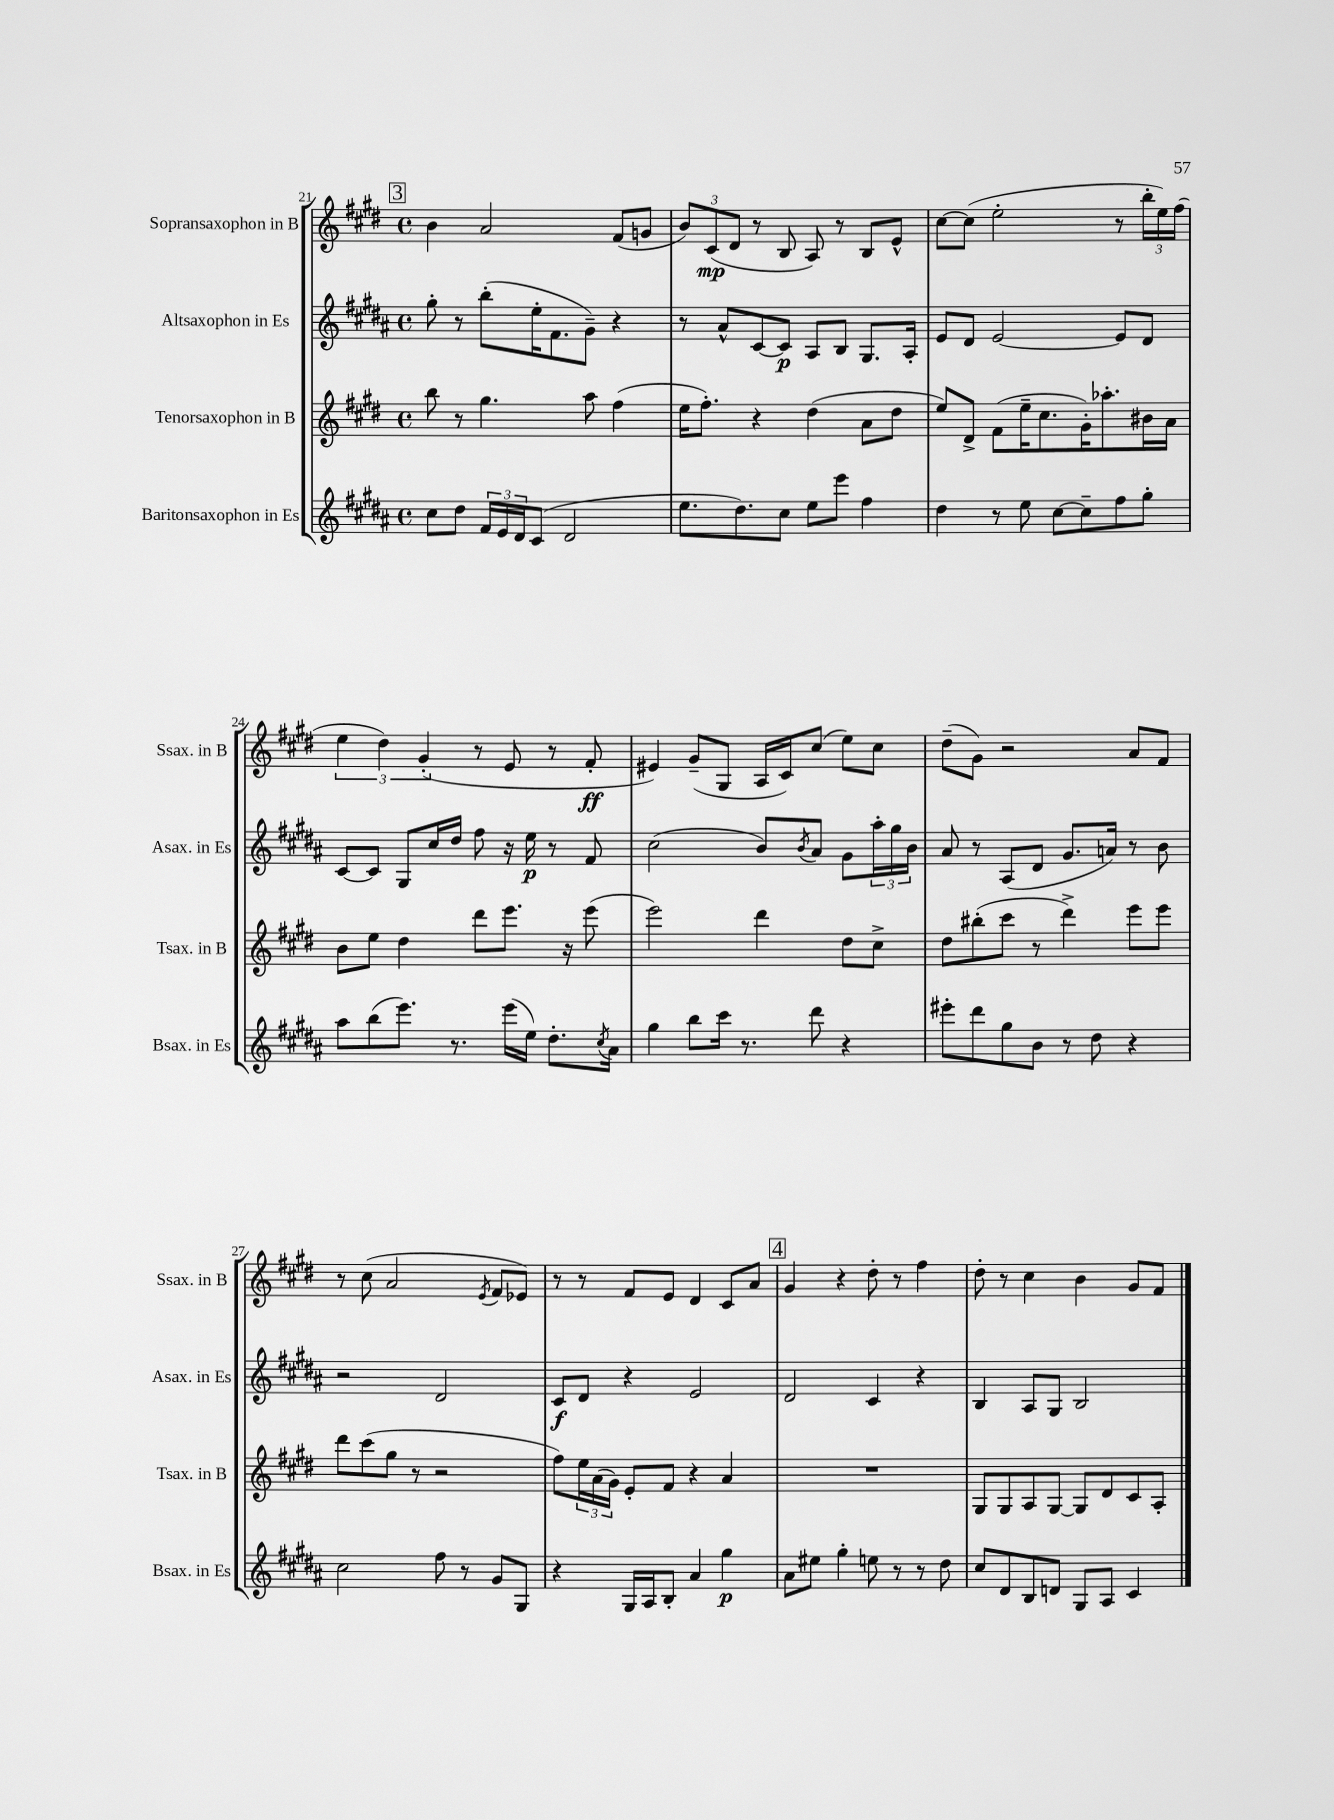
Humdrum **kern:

**kern	**kern	**kern	**kern
*staff4	*staff3	*staff2	*staff1
*clefG2	*clefG2	*clefG2	*clefG2
*k[f#c#g#d#a#]	*k[f#c#g#d#]	*k[f#c#g#d#a#]	*k[f#c#g#d#]
*M4/4	*M4/4	*M4/4	*M4/4
*met(c)	*met(c)	*met(c)	*met(c)
8cc#\L	8bb\	8gg#'\	4b\
8dd#\J	8r	8r	.
24f#/LL	4.gg#\	(8bb'\L	2a/
24e/	.	.	.
24d#/J	.	.	.
(8c#/J	.	16ee'\K	.
.	.	8.f#\	.
2d#/	.	.	.
.	8aa\	8g#~\J)	.
.	(4ff#\	4r	(8f#/L
.	.	.	8g/J
=	=	=	=
8.ee\L	16ee\LK	8r	12b/L)
.	8.ff#'\J)	.	.
.	.	.	(12c#/
.	.	8a#^^/L	.
.	.	.	12d#/J
8.dd#\)	.	.	.
.	4r	[8c#/	8r
8cc#\J	.	8c#/]J	8B/
8ee\L	(4dd#\	8A#/L	8A/)
8eee\J	.	8B/J	8r
4ff#\	8a\L	8.G#/L	8B/L
.	8dd#\J	.	8e^^/J
.	.	16A#'/Jk	.
=	=	=	=
4dd#\	8ee/L)	8e/L	[8cc#\L
.	8d#^/J	8d#/J	(8cc#\]J
8r	(8f#\L	[2e/	2ee'\
8ee\	16ee~\K	.	.
.	8.cc#\	.	.
[8cc#\L	.	.	.
8cc#~\]	16g#'\K)	.	.
.	8.aa-'\	.	.
8ff#\	.	8e/]L	8r
8gg#'\J	16b#\L	8d#/J	24bb'\LL
.	.	.	24ee\)
.	16a\JJ	.	.
.	.	.	(24ff#\JJ
=	=	=	=
8aa#\L	8b\L	[8c#/L	6ee\
(8bb\	8ee\J	8c#/]J	.
.	.	.	6dd#\)
8.eee\J)	4dd#\	8G#/L	.
.	.	.	(6g#'/
.	.	16cc#/L	.
8.r	.	16dd#/JJ	.
.	8ddd#\L	8ff#\	8r
(16eee\LL	8.eee\J	16r	8e/
16ee\JJ)	.	16ee\	.
8.dd#'\L	.	8r	8r
.	16r	.	.
.	(8eee\	8f#/	8f#'/
8qcc#/	.	.	.
16a#\Jk	.	.	.
=	=	=	=
4gg#\	2eee\)	(2cc#\	4e#/)
8bb\L	.	.	(8g#~/L
16ccc#\Jk	.	.	8G#/J
8.r	.	.	.
.	4ddd#\	8b/L)	16A/LL
.	.	.	16c#/J)
.	.	8qb/	.
8ddd#\	.	8a#/J	(8cc#/J
4r	8dd#\L	8g#\L	8ee\L)
.	8cc#^\J	24aa#'\L	8cc#\J
.	.	24gg#\	.
.	.	24b\JJ	.
=	=	=	=
8eee#'\L	8dd#\L	8a#/	(8dd#~\L
8ddd#\	(8bb#'\	8r	8g#\J)
8gg#\	8ccc#\J	(8A#/L	2r
8b\J	8r	8d#/J	.
8r	4ddd#^\)	8.g#/L	.
8dd#\	.	.	.
.	.	16a/Jk)	.
4r	8eee\L	8r	8a/L
.	8eee\J	8b\	8f#/J
=	=	=	=
2cc#\	8ddd#\L	2r	8r
.	(8ccc#\	.	(8cc#\
.	8gg#\J	.	2a/
.	8r	.	.
8ff#\	2r	2d#/	.
8r	.	.	.
.	.	.	8qe/
8g#/L	.	.	8f#/L
8G#/J	.	.	8e-/J)
=	=	=	=
4r	8ff#\L)	8c#/L	8r
.	24ee\L	8d#/J	8r
.	(24a\	.	.
.	24g#\JJ)	.	.
16G#/LL	8e'/L	4r	8f#/L
16A#/J	.	.	.
8B'/J	8f#/J	.	8e/J
4a#/	4r	2e/	4d#/
4gg#\	4a/	.	8c#/L
.	.	.	8a/J
=	=	=	=
8a#\L	1r	2d#/	4g#/
8ee#\J	.	.	.
4gg#'\	.	.	4r
8ee\	.	4c#/	8dd#'\
8r	.	.	8r
8r	.	4r	4ff#\
8dd#\	.	.	.
=	=	=	=
8cc#/L	8G#/L	4B/	8dd#'\
8d#/	8G#/	.	8r
8B/	8A/	8A#/L	4cc#\
8d/J	[8G#/J	8G#/J	.
8G#/L	8G#/]L	2B/	4b\
8A#/J	8d#/	.	.
4c#/	8c#/	.	8g#/L
.	8A'/J	.	8f#/J
==	==	==	==
*-	*-	*-	*-
